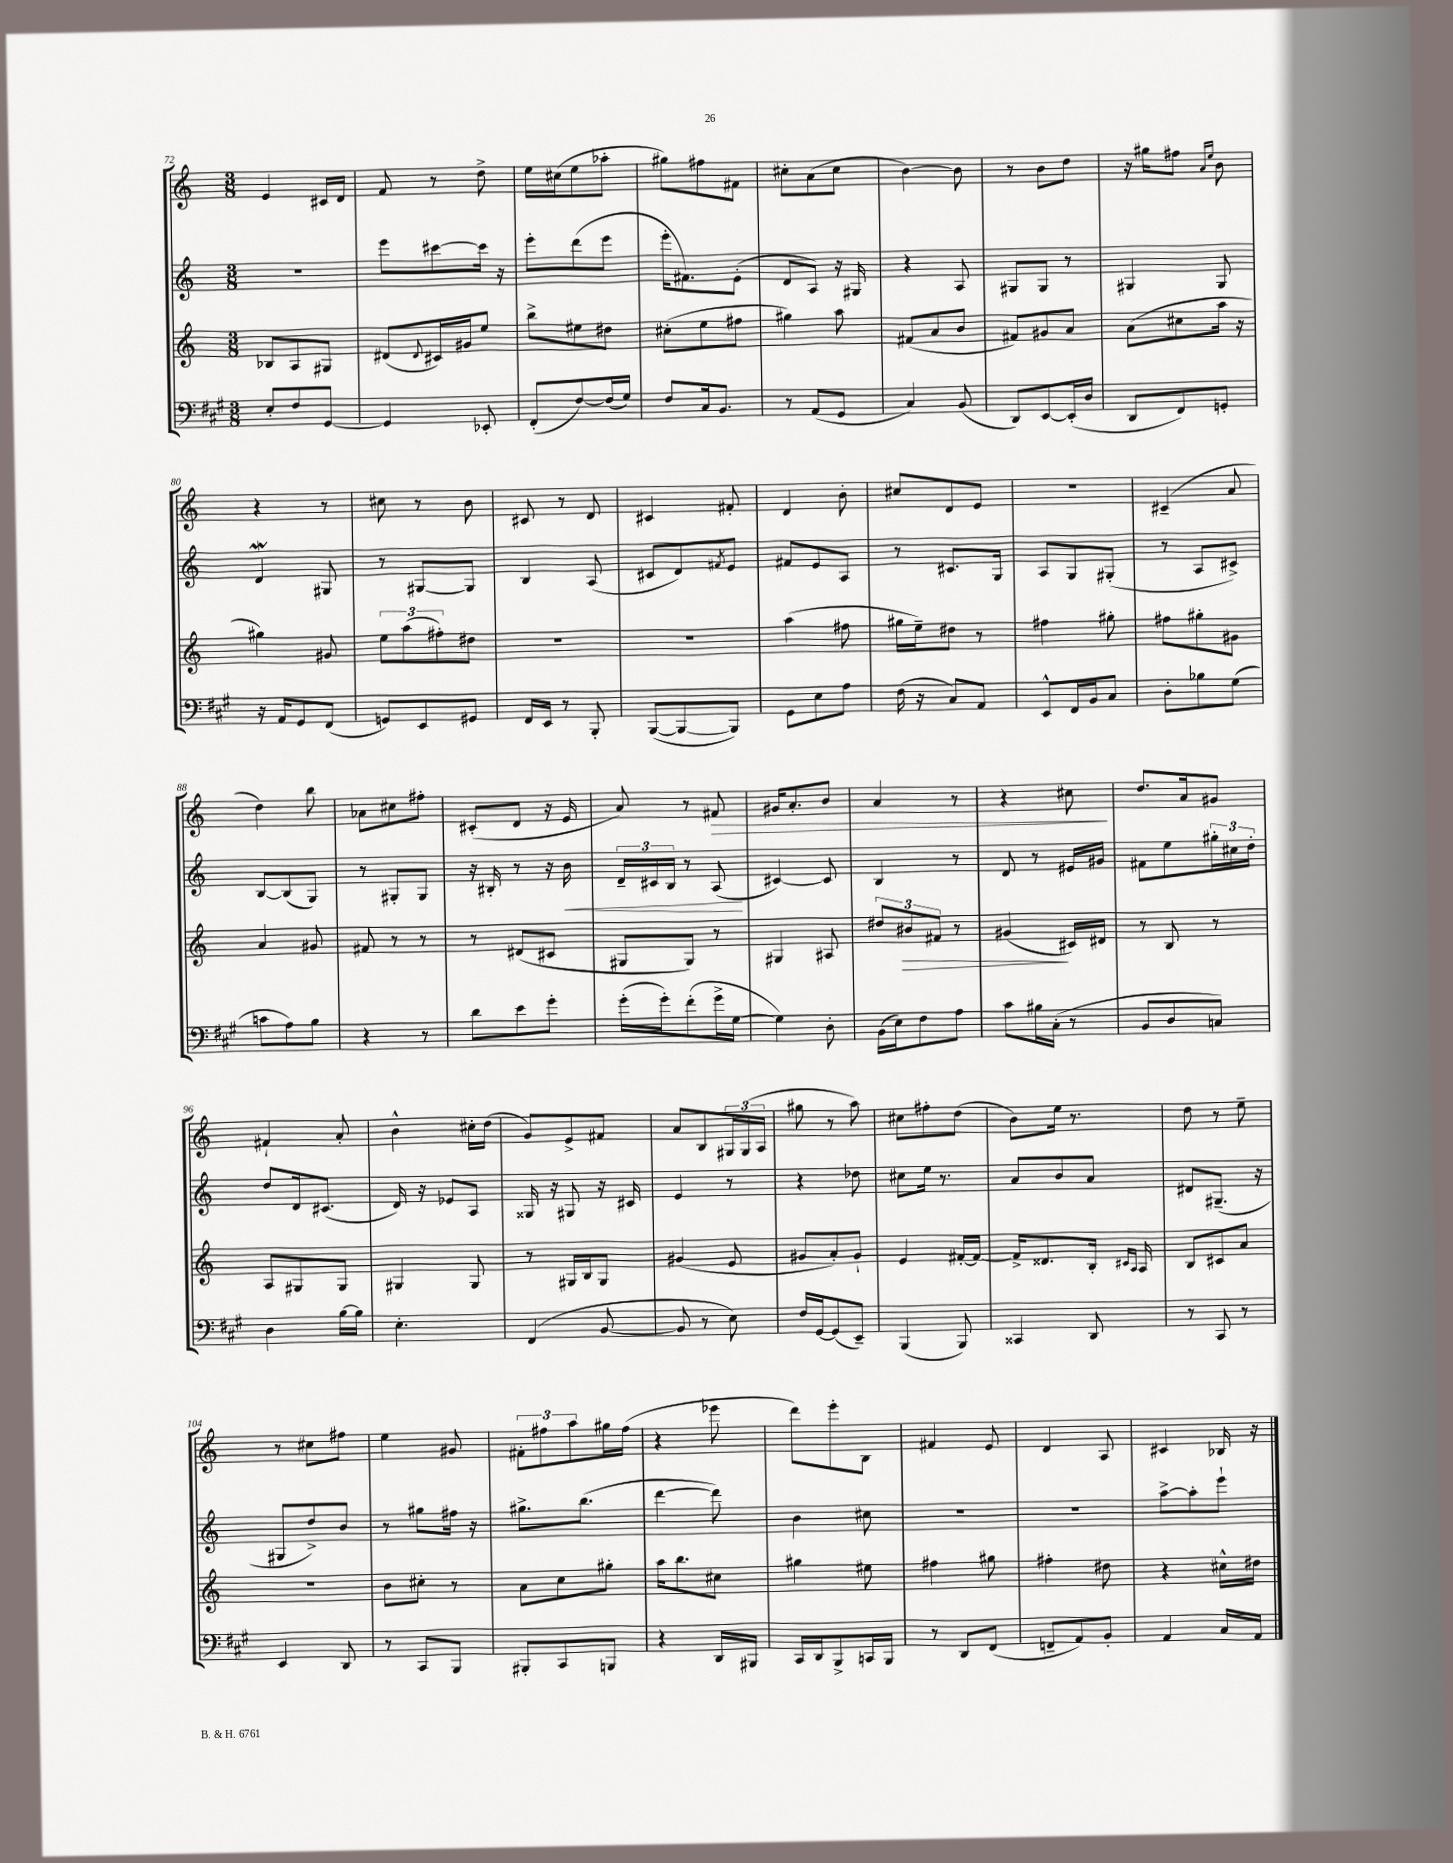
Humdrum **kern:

**kern	**kern	**kern	**kern
*staff4	*staff3	*staff2	*staff1
*clefF4	*clefG2	*clefG2	*clefG2
*k[f#c#g#]	*k[]	*k[]	*k[]
*M3/8	*M3/8	*M3/8	*M3/8
8E'/L	8B-/L	4.r	4e/
8F#/	8A/	.	.
[8GG#/J	8G#/J	.	16c#/LL
.	.	.	16d/JJ
=	=	=	=
4GG#/]	(8d#/L	8eee\L	8f/
.	8qqd#/	.	.
.	16c#/L)	[8ccc#\	8r
.	16g#/J	.	.
8EE-'/	8ee/J	16ccc#\]Jk	8dd^\
.	.	16r	.
=	=	=	=
(8FF#'/L	8bb^\L	8eee'\L	16ee\LL
.	.	.	(16cc#\J
[8F#/)	8ee#\	(8ddd\	8ee\
(16F#/]L	8dd#\J	8eee\J	8aa-'\J
16G#/JJ)	.	.	.
=	=	=	=
8F#/L	(8cc#'\L	16eee'\LK	8gg#\L)
.	.	8.f#\)	.
16C#/k	8ee\	.	8ff#\
8.BB/J	.	.	.
.	8ff#\J	(8e'\J	8f#\J
=	=	=	=
8r	4gg#\)	8d/L	8cc#'\L
(8AA/L	.	8A/J)	(8a\
8GG#/J	8aa\	16r	8cc#\J
.	.	16G#/	.
=	=	=	=
4C#/)	(8f#/L	4r	[4b\)
.	8a/	.	.
(8BB/	8b/J	8A/	8b\]
=	=	=	=
8DD/L)	8f#/L)	8G#/L	8r
[8EE/	8g#/	8G#/J	8b\L
(16EE'/]L	8a/J	8r	8dd\J
16D/JJ	.	.	.
=	=	=	=
8DD/L	(8a\L	4G#/	16r
.	.	.	16gg#\LK
8FF#/)	8cc#\	.	8ff#\J
.	.	.	16qqa/LL
.	.	.	16qqee/JJ
8GG'/J	16aa\Jk	8G#/	8b\
.	16r	.	.
=	=	=	=
16r	4gg#\)	4d/	4r
16AA/LK	.	.	.
8GG#/	.	.	.
(8FF#/J	8g#/	8G#/	8r
=	=	=	=
8GG/L)	12ee\L	8r	8cc#\
.	(12aa\	.	.
8EE/	.	[8G#/L	8r
.	12ff#'\)	.	.
8GG#/J	8dd#\J	8G#/]J	8b\
=	=	=	=
16FF#/LL	4.r	4B/	8c#/
16EE/JJ	.	.	.
8r	.	.	8r
8BBB'/	.	(8A/	8d/
=	=	=	=
([8BBB/L	4.r	8c#/L	4c#/
8BBB/_	.	8d/)	.
.	.	8qf#/	.
8BBB/]J)	.	8e/J	8f#'/
=	=	=	=
8GG#\L	(4aa\	8f#/L	4d/
8E\	.	8e/	.
8A\J	8ff#\	8A/J	8b'\
=	=	=	=
(16F#\	16gg#\LL	8r	8cc#/L
16r	16ee~\J)	.	.
8C#/L)	8dd#\J	8.c#/L	8d/
8AA/J	8r	.	8e/J
.	.	16G/Jk	.
=	=	=	=
8EE^^/L	4ff#\	8A/L	4.r
16FF#/L	.	8G/	.
16BB/J	.	.	.
8C#/J	8gg#'\	(8G#'/J	.
=	=	=	=
8D'\L	8ff#\L	8r	(4c#~/
8B-\	8gg#'\	8A/L	.
(8G#\J	8g#\J	8c#^/J)	8a/
=	=	=	=
8c\L	4a/	[8B/L	4dd\)
8A\)	.	(8B/]	.
8B\J	8g#/	8G/J)	8bb\
=	=	=	=
4r	8f#/	8r	8a-\L
.	8r	8G#'/L	8cc#\
8r	8r	8G#/J	8ff#'\J
=	=	=	=
8d\L	8r	16r	(8c#'/L
.	.	16B#'/	.
8e\	(8d#/L	8r	8d/J
8g#'\J	8c#/J	16r	16r
.	.	16b\	16e/
=	=	=	=
(16g#'\LL	8G#/L	24d~/LL	8a/)
.	.	24c#/	.
16g#'\J)	.	.	.
.	.	24B/JJ	.
(8f#'\	8G#/J)	8r	8r
16g#^\L	8r	(8A/	8f#/
[16G#\JJ	.	.	.
=	=	=	=
4G#\])	4G#/	[4c#/)	16g#/LK
.	.	.	8.a'/
8D'\	8A#/	8c#/]	8b/J
=	=	=	=
(16BB\LL	12dd#/L	4B/	4a/
16E\J)	.	.	.
.	12b#/	.	.
8F#\	.	.	.
.	12f#/J	.	.
8A\J	8r	8r	8r
=	=	=	=
8c#\L	(4g#/	8d/	4r
16B#\L	.	8r	.
(16C#'\JJ	.	.	.
8r	16c#/LL)	16e#/LL	8cc#\
.	16d#/JJ	16g#/JJ	.
=	=	=	=
8BB/L	8r	8f#\L	8.dd/L
8D/	8B/	8ee\	.
.	.	.	16a/k
8C/J)	8r	24gg#'\L	8g#/J
.	.	24cc#\	.
.	.	24dd'\JJ	.
=	=	=	=
4D\	8A/L	8dd/L	4f#`/
.	8G#/	16d/k	.
.	.	(8.c#/J	.
[16B\LL	8G#/J	.	8a'/
16B\]JJ	.	.	.
=	=	=	=
4.E'\	4G#/	16d/)	4b^^\
.	.	16r	.
.	.	8e-/L	.
.	8G#/	8A/J	16cc#'\LL
.	.	.	(16dd\JJ
=	=	=	=
(4FF#/	8r	16G##/	8g/L)
.	.	16r	.
.	16G#/LL	8G#/	8e^/
.	16B/J	.	.
[8BB/	8G#/J	16r	8f#/J
.	.	16c#/	.
=	=	=	=
8BB/]	(4g#/	4e/	8a/L
8r	.	.	8B/
8E\)	8e/	8r	24G#/L
.	.	.	(24G#/
.	.	.	24A/JJ
=	=	=	=
16F#/LL	8g#/L	4r	8gg#\
[16GG#/J	.	.	.
(8GG#/]	8a'/)	.	8r
8EE~/J)	8g#`/J	8dd-\	8aa\)
=	=	=	=
(4BBB/	4e/	8cc#\L	8cc#\L
.	.	16ee\Jk	8ff#'\
.	.	8.r	.
8BBB/)	[16f#'/LL	.	(8dd\J
.	16f#/_JJ	.	.
=	=	=	=
4CC##/	16f#^/]LK	8a/L	8b\L)
.	8.d##/	.	.
.	.	8b/	16ee\Jk
.	.	.	8.r
8DD/	16B'/Jk	8a/J	.
.	16qqc#/LL	.	.
.	16qqA/JJ	.	.
.	16A/	.	.
=	=	=	=
8r	8B/L	8d#/L	8dd\
8CC#/	8c#/	(8.G#~/J	8r
8r	8a/J	.	8ee~\
.	.	16r	.
=	=	=	=
4EE/	4.r	8G#/L	8r
.	.	8dd^/)	8cc#\L
8DD/	.	8b/J	8ff#\J
=	=	=	=
8r	8b\L	8r	4ee\
8CC#/L	8cc#'\J	8gg#\L	.
8BBB/J	8r	16ff#\Jk	8g#/
.	.	16r	.
=	=	=	=
8BBB#'/L	8a\L	8.gg#^\L	12f#'\L
.	.	.	12ff#\
8CC#/	8cc\	.	.
.	.	.	12aa\
.	.	(8.bb\J	.
8BBB/J	8gg#'\J	.	16gg#\L
.	.	.	(16ff#\JJ
=	=	=	=
4r	16aa\LK	[4ddd\	4r
.	8.bb\	.	.
16DD/LL	8cc#\J	8ddd\])	8eee-\
16BBB#/JJ	.	.	.
=	=	=	=
16CC#/LL	4gg#\	4b\	8ddd\L)
16DD/J	.	.	.
8BBB^/	.	.	8eee'\
16CC/L	8ee#\	8cc#\	8B\J
16BBB/JJ	.	.	.
=	=	=	=
8r	4ff#\	4.r	4f#/
8DD/L	.	.	.
(8FF#/J	8gg#\	.	8e/
=	=	=	=
8FF~/L	4ff#'\	4.r	4d/
8AA/)	.	.	.
8BB'/J	8dd#\	.	8A/
=	=	=	=
4AA/	4r	[8aa^\L	4c#/
.	.	8aa'\]	.
16C#/LL	16cc#^^\LL	8eee`\J	16B-/
16AA/JJ	16dd#\JJ	.	16r
==	==	==	==
*-	*-	*-	*-
